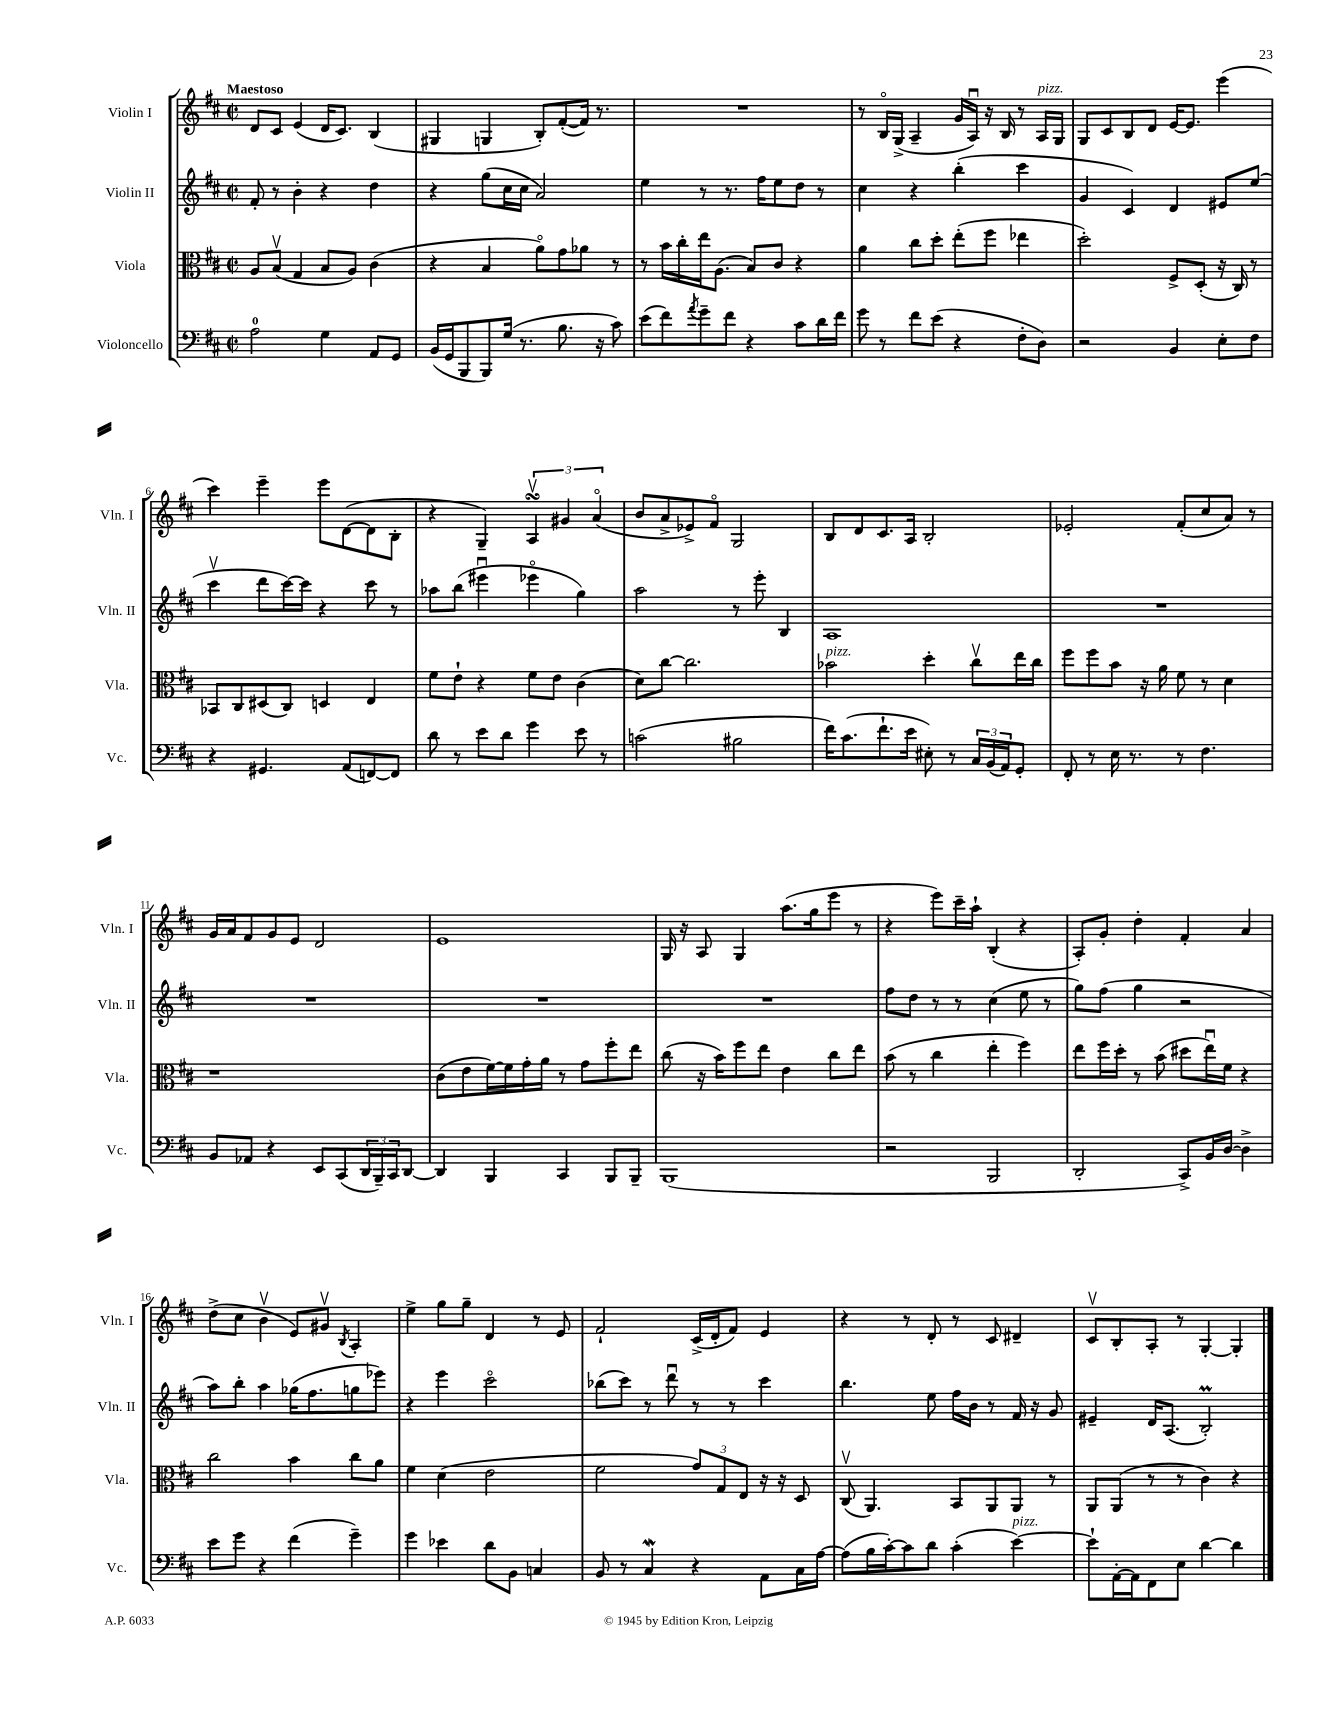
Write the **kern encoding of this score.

**kern	**kern	**kern	**kern
*part4	*part3	*part2	*part1
*staff4	*staff3	*staff2	*staff1
*I"Violoncello	*I"Viola	*I"Violin II	*I"Violin I
*I'Vc.	*I'Vla.	*I'Vln. II	*I'Vln. I
*clefF4	*clefC3	*clefG2	*clefG2
*k[f#c#]	*k[f#c#]	*k[f#c#]	*k[f#c#]
*M2/2	*M2/2	*M2/2	*M2/2
*met(c|)	*met(c|)	*met(c|)	*met(c|)
=1	=1	=1	=1
!	!	!	!LO:TX:a:B:t=Maestoso
2A\	8A/L	8f#'/	8d/L
.	(8Bv/J	8r	8c#/J
.	4G/	4b'\	(4e/
4G\	8B/L	4r	16d/KL
.	.	.	8.c#/J)
.	8A/J)	.	.
8AA/L	(4c#\	4dd\	(4B/
8GG/J	.	.	.
=2	=2	=2	=2
(16BB/LL	4r	4r	4G#X/
16GG/J	.	.	.
8BBB/	.	.	.
8BBB/)	4B/	(8gg\L	4Gn/
(16G/Jk	.	16cc#\L	.
8.r	.	16cc#\JJ	.
.	8a\L)	2a/)	8B'/L)
8.B\	8g\	.	([8f#'/
.	8a-X\J	.	16f#/Jk])
16r	.	.	8.r
8c#\)	8r	.	.
=3	=3	=3	=3
(8e\L	8r	4ee\	1r
8f#\)	16b\LL	.	.
.	16cc#'\	.	.
8qa/	.	.	.
8g~\	16ee\J	8r	.
.	(8.A\J	.	.
8f#\J	.	8.r	.
4r	8B/L)	.	.
.	.	16ff#\KL	.
.	8c#/J	8ee\	.
8c#\L	4r	8dd\J	.
16d\L	.	8r	.
16f#\JJ	.	.	.
=4	=4	=4	=4
8g\	4a\	4cc#\	8r
8r	.	.	16B/LL
.	.	.	(16G^/JJ
8f#\L	8cc#\L	4r	4A~/
(8e\J	8dd'\J	.	.
4r	(8ee'\L	(4bb'\	16g/LL
.	.	.	16Au/JJ)
.	8ff#\J	.	16r
.	.	.	16B/
8F#'\L	4ee-X\	4ccc#\	8r
!	!	!	!LO:TX:a:i:t=pizz.
8D\J)	.	.	16A/LL
.	.	.	16G/JJ
=5	=5	=5	=5
2r	2dd'\)	4g/	8G/L
.	.	.	8c#/
.	.	4c#/)	8B/
.	.	.	8d/J
4BB/	8F#^/L	4d/	[16e/KL
.	.	.	8.e/J]
.	(8D'/J	.	.
8E'\L	16r	8e#X/L	(4eee\
.	16C#/)	.	.
8F#\J	8r	(8ee/J	.
!!LO:LB:g=z
=6	=6	=6	=6
4r	8BB-X/L	4ccc#v\	4ccc#\)
.	8C#/	.	.
4.GG#X/	(8D#X/	8ddd\L	4eee~\
.	8C#/J)	[16ccc#\L)	.
.	.	16ccc#\JJ]	.
.	4Dn/	4r	8eee\L
(8AA/L	.	.	([8d\
[8FFn/)	4E/	8ccc#\	8d\]
8FF/J]	.	8r	8B'\J
=7	=7	=7	=7
8d\	8f#\L	8aa-X\L	4r
8r	8e`\J	(8bb\J	.
8e\L	4r	4eee#Xu\	4G~/)
8d\J	.	.	.
4g\	8f#\L	4eee-X\	6AsSSSv/
.	8e\J	.	.
.	.	.	6g#X/
8e\	(4c#\	4gg\)	.
.	.	.	(6a/
8r	.	.	.
=8	=8	=8	=8
(2cn\	8d\L)	2aa\	8b/L
.	[8cc#\J	.	8a^/
.	2.cc#\]	.	8e-X^/)
.	.	.	8f#/J
2B#X\	.	8r	2G/
.	.	8eee'\	.
.	.	4B/	.
=9	=9	=9	=9
!	!LO:TX:a:i:t=pizz.	!	!
16f#\KL)	2b-X\	1A	8B/L
(8.c#\	.	.	.
.	.	.	8d/
8.f#`\	.	.	8.c#/
16e\Jk	.	.	16A/Jk
8E#X'\)	4dd'\	.	2B'/
8r	.	.	.
24C#/LL	8cc#v\L	.	.
(24BB/	.	.	.
24AA/J)	.	.	.
8GG'/J	16ee\L	.	.
.	16cc#\JJ	.	.
=10	=10	=10	=10
8FF#'/	8ff#\L	1r	2e-X'/
8r	8ff#\	.	.
16E\	8b\J	.	.
8.r	.	.	.
.	16r	.	.
.	16a\	.	.
8r	8f#\	.	(8f#'/L
4.F#\	8r	.	8cc#/
.	4d\	.	8a/J)
.	.	.	8r
!!LO:LB:g=z
=11	=11	=11	=11
8BB/L	1r	1r	16g/LL
.	.	.	16a/J
8AA-X/J	.	.	8f#/
4r	.	.	8g/
.	.	.	8e/J
8EE/L	.	.	2d/
(8CC#/	.	.	.
24DD/L	.	.	.
24BBB~/)	.	.	.
24CC#/J	.	.	.
[8DD/J	.	.	.
=12	=12	=12	=12
4DD/]	(8c#\L	1r	1e
.	8e\	.	.
4BBB/	[16f#\L)	.	.
.	16f#\]	.	.
.	16g'\	.	.
.	16a\JJ	.	.
4CC#/	8r	.	.
.	8g\L	.	.
8BBB/L	8ff#'\	.	.
8BBB~/J	8ee\J	.	.
=13	=13	=13	=13
(1BBB	(8cc#\	1r	16G/
.	.	.	16r
.	16r	.	8A/
.	16b\KL)	.	.
.	8ff#\	.	4G/
.	8ee\J	.	.
.	4e\	.	(8.aa\L
.	.	.	16gg\k
.	8cc#\L	.	8eee\J
.	8ee\J	.	8r
=14	=14	=14	=14
2r	(8b\	8ff#\L	4r
.	8r	8dd\J	.
.	4cc#\	8r	8eee\L)
.	.	8r	16ccc#~\L
.	.	.	16aa`\JJ
2BBB/	4ee'\	(4cc#\	(4B'/
.	4ff#\)	8ee\	4r
.	.	8r	.
=15	=15	=15	=15
2DD'/	8ee\L	8gg\L)	8A'/L)
.	16ff#\L	(8ff#\J	8g'/J
.	16dd'\JJ	.	.
.	8r	4gg\	4dd'\
.	(8b\	.	.
8CC#^/L)	8dd#X\L	2r	4f#'/
16BB/L	16eeu\L)	.	.
[16D/JJ	16f#\JJ	.	.
4D^\]	4r	.	4a/
!!LO:LB:g=z
=16	=16	=16	=16
8e\L	2cc#\	8aa\L)	(8dd^\L
8g\J	.	8bb'\J	8cc#\J
4r	.	4aa\	4bv\
(4f#\	4b\	(16gg-X\KL	8e/L)
.	.	8.ff#\	.
.	.	.	8g#Xv/J
.	.	.	8qB/
4g~\)	8cc#\L	8ggn\	4A'/
.	8a\J	8eee-X\J)	.
=17	=17	=17	=17
4g\	4f#\	4r	4ee^\
4e-X\	(4d\	4eee\	8gg\L
.	.	.	8gg~\J
8d\L	2e\	2ccc#\	4d/
8BB\J	.	.	.
4Cn/	.	.	8r
.	.	.	8e/
=18	=18	=18	=18
8BB/	2f#\	(8bb-X\L	2f#`/
8r	.	8ccc#\J)	.
4C#W/	.	8r	.
.	.	8dddu\	.
4r	12g/L)	8r	(16c#^/LL
.	.	.	16d'/J
.	12G/	.	.
.	.	8r	8f#/J)
.	12E/J	.	.
8AA\L	16r	4ccc#\	4e/
.	16r	.	.
16C#\L	8D/	.	.
[16A\JJ	.	.	.
=19	=19	=19	=19
(8A\L]	(8C#v/	4.bb\	4r
16B\L	4.AA/)	.	.
[16c#'\J)	.	.	.
8c#\]	.	.	8r
8d\J	.	8ee\	8d'/
(4c#'\	8BB/L	16ff#\LL	8r
.	.	16b\JJ	.
.	8AA/	8r	8c#/
!LO:TX:a:i:t=pizz.	!	!	!
[4e\)	8AA/J	16f#/	4d#X~/
.	.	16r	.
.	8r	8g/	.
=20	=20	=20	=20
8e`\L]	8AA/L	4e#X~/	8c#v/L
[16AA'\L	(8AA/J	.	8B'/
16AA\J]	.	.	.
8FF#\	8r	16d/KL	8A'/J
.	.	(8.A/J	.
8E\J	8r	.	8r
[4d\	4c#\)	2BM'/)	[4G'/
4d\]	4r	.	4G'/]
==	==	==	==
*-	*-	*-	*-
